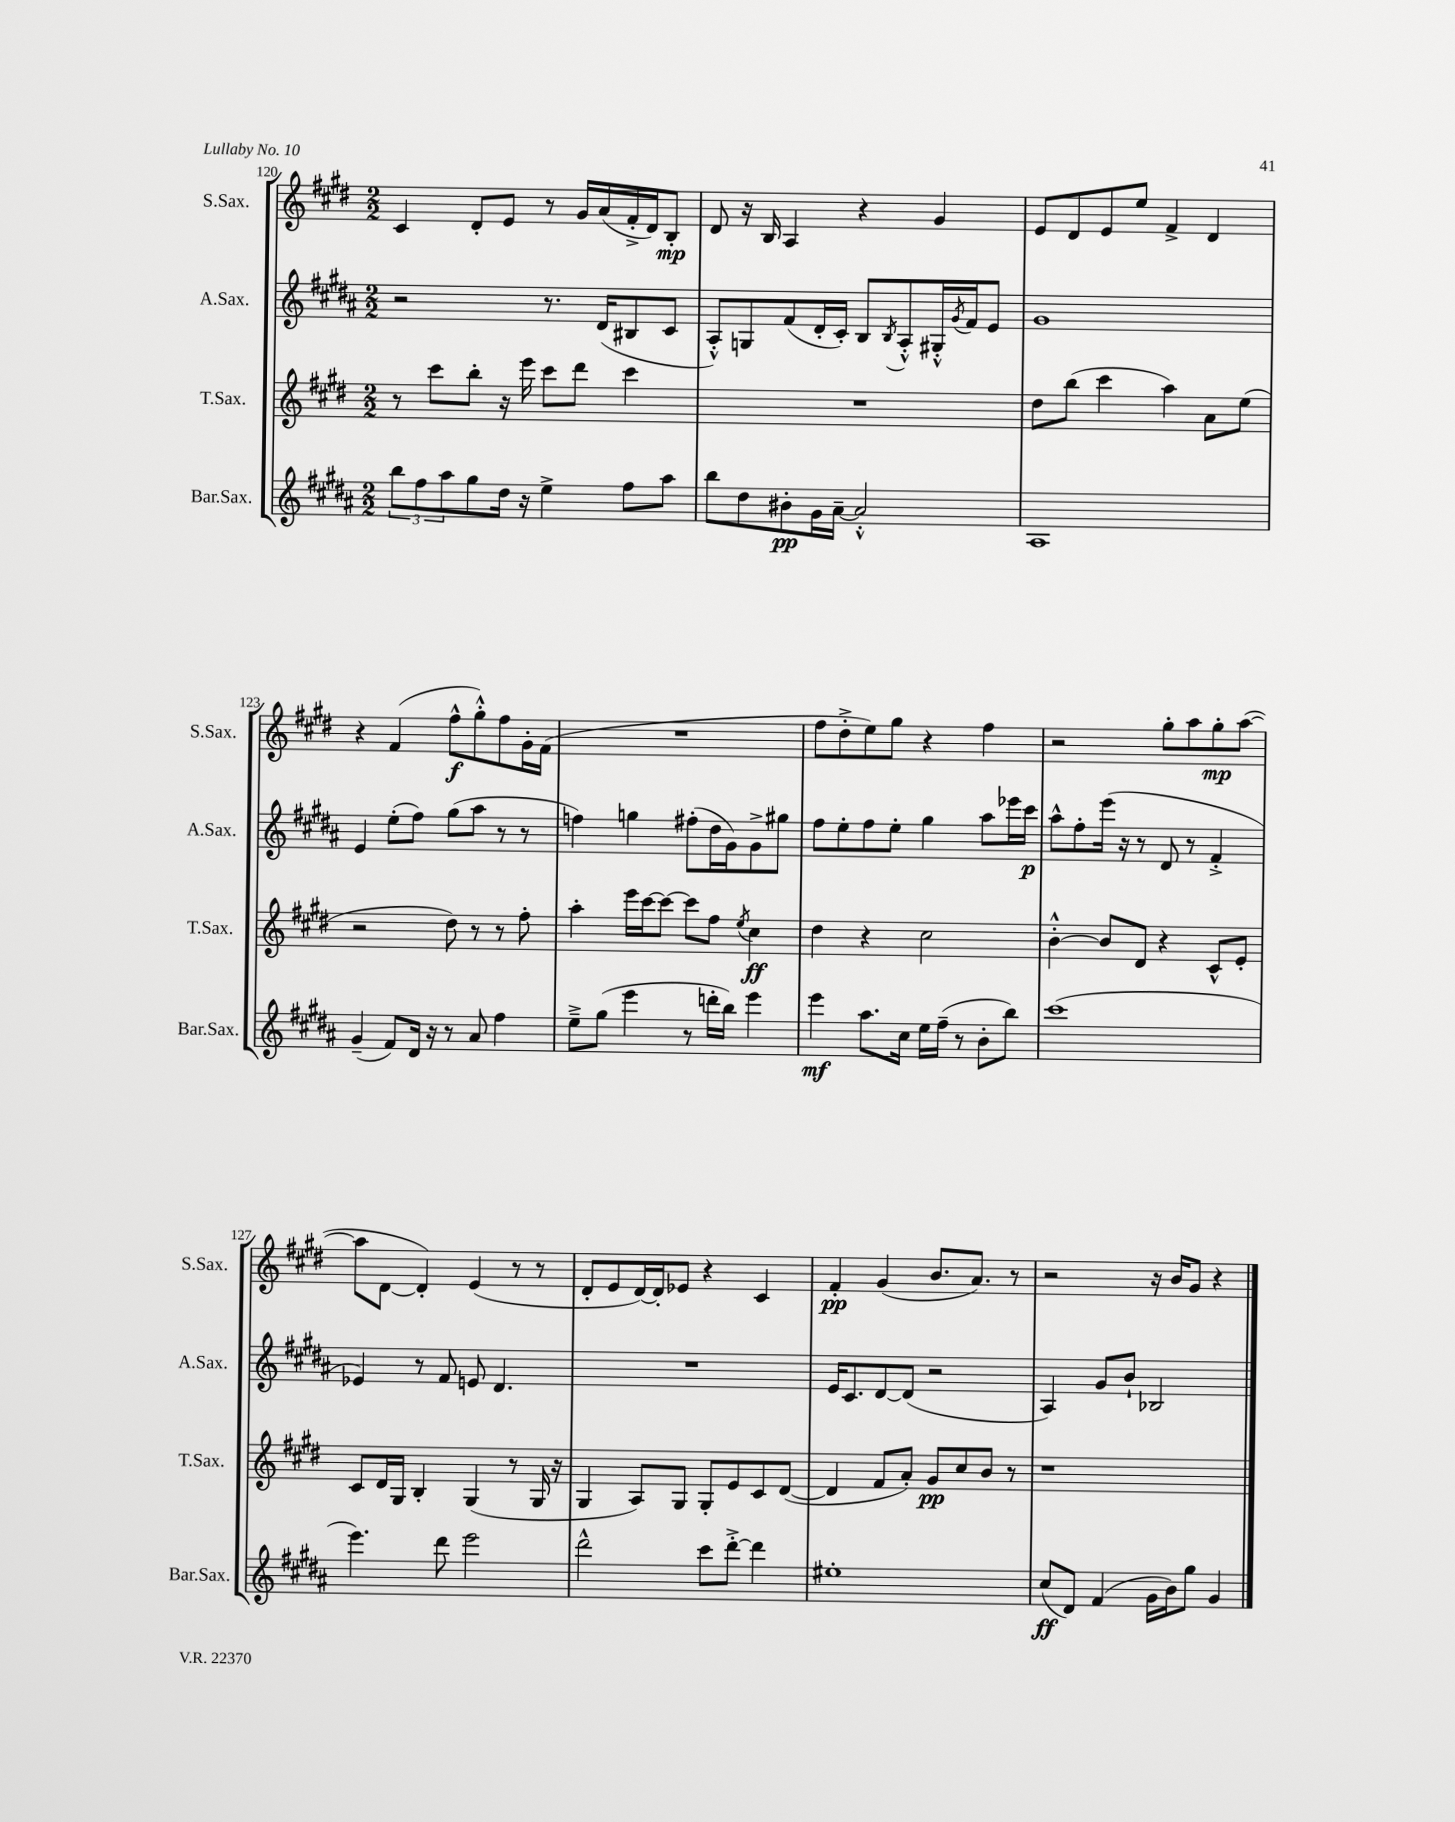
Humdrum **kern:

**kern	**kern	**kern	**kern
*staff4	*staff3	*staff2	*staff1
*clefG2	*clefG2	*clefG2	*clefG2
*k[f#c#g#d#a#]	*k[f#c#g#d#]	*k[f#c#g#d#a#]	*k[f#c#g#d#]
*M2/2	*M2/2	*M2/2	*M2/2
12bb	8r	2r	4c#
12ff#	.	.	.
.	8ccc#	.	.
12aa#	.	.	.
8gg#	8bb'	.	8d#'
16dd#	16r	.	8e
16r	16eee	.	.
4ee^	8ccc#	8.r	8r
.	8ddd#	.	16g#
.	.	(16d#	(16a
8ff#	4ccc#	8B#	16f#'^
.	.	.	16d#)
8aa#	.	8c#	8B'
=	=	=	=
8bb	1r	8A#'^^)	8d#
8dd#	.	8G	16r
.	.	.	16B
8b#'	.	(8f#	4A
16g#	.	16d#'	.
[16a#~	.	16c#')	.
2a#'^^]	.	8B	4r
.	.	8qB	.
.	.	8A#'^^	.
.	.	16G#'^^	4g#
.	.	8qg#	.
.	.	16f#	.
.	.	8e	.
=	=	=	=
1A#	8dd#	1g#	8e
.	(8bb	.	8d#
.	4ccc#	.	8e
.	.	.	8ee
.	4aa)	.	4f#^
.	8a	.	4d#
.	(8ee	.	.
=	=	=	=
(4g#~	2r	4e	4r
8f#)	.	(8ee'	(4f#
16d#	.	8ff#)	.
16r	.	.	.
8r	8dd#)	(8gg#	8ff#^^
8a#	8r	8aa#	8gg#'^^)
4ff#	8r	8r	8ff#
.	8ff#'	8r	16g#'
.	.	.	(16f#
=	=	=	=
8ee~^	4aa'	4ff)	1r
(8gg#	.	.	.
4eee	16eee	4gg	.
.	[16ccc#	.	.
.	8ccc#_	.	.
8r	8ccc#]	(8ff#'	.
16ddd'	8ff#	16dd#	.
16bb)	.	16g#)	.
.	8qee	.	.
4eee	4cc#	8g#^	.
.	.	8gg#	.
=	=	=	=
4eee	4dd#	8ff#	8ff#
.	.	8ee'	8dd#'^
8.aa#	4r	8ff#	8ee)
.	.	8ee'	8gg#
16cc#	.	.	.
16ee	2cc#	4gg#	4r
(16ff#~	.	.	.
8r	.	.	.
8b'	.	8aa#	4ff#
8bb)	.	16eee-	.
.	.	16ccc#	.
=	=	=	=
(1ccc#	[4b'^^	8aa#^^	2r
.	.	8ff#'	.
.	8b]	(16eee	.
.	.	16r	.
.	8d#	8r	.
.	4r	8d#	8gg#'
.	.	8r	8aa
.	8c#^^	4f#'^	8gg#'
.	8e'	.	([8aa
=	=	=	=
4.eee)	8c#	4e-)	8aa]
.	16d#	.	[8d#
.	16G#	.	.
.	4B'	8r	4d#'])
8ddd#	.	8f#	.
2eee	(4G#	8e	(4e
.	.	4.d#	.
.	8r	.	8r
.	16G#	.	8r
.	16r	.	.
=	=	=	=
2ddd#^^	4G#	1r	8d#'
.	.	.	8e
.	8A)	.	[16d#)
.	.	.	16d#']
.	8G#	.	8e-
8ccc#	8G#'	.	4r
[8ddd#'^	8e	.	.
4ddd#]	8c#	.	4c#
.	([8d#	.	.
=	=	=	=
1ee#'	4d#]	16e	4f#'
.	.	8.c#	.
.	8f#	[8d#	(4g#
.	8a')	(8d#]	.
.	8g#	2r	8.b
.	8cc#	.	.
.	.	.	8.a)
.	8b	.	.
.	8r	.	8r
=	=	=	=
(8cc#	1r	4A#)	2r
8d#)	.	.	.
(4f#	.	8g#	.
.	.	8b`	.
16g#	.	2B-	16r
16b)	.	.	16b
8gg#	.	.	8g#
4g#	.	.	4r
==	==	==	==
*-	*-	*-	*-
